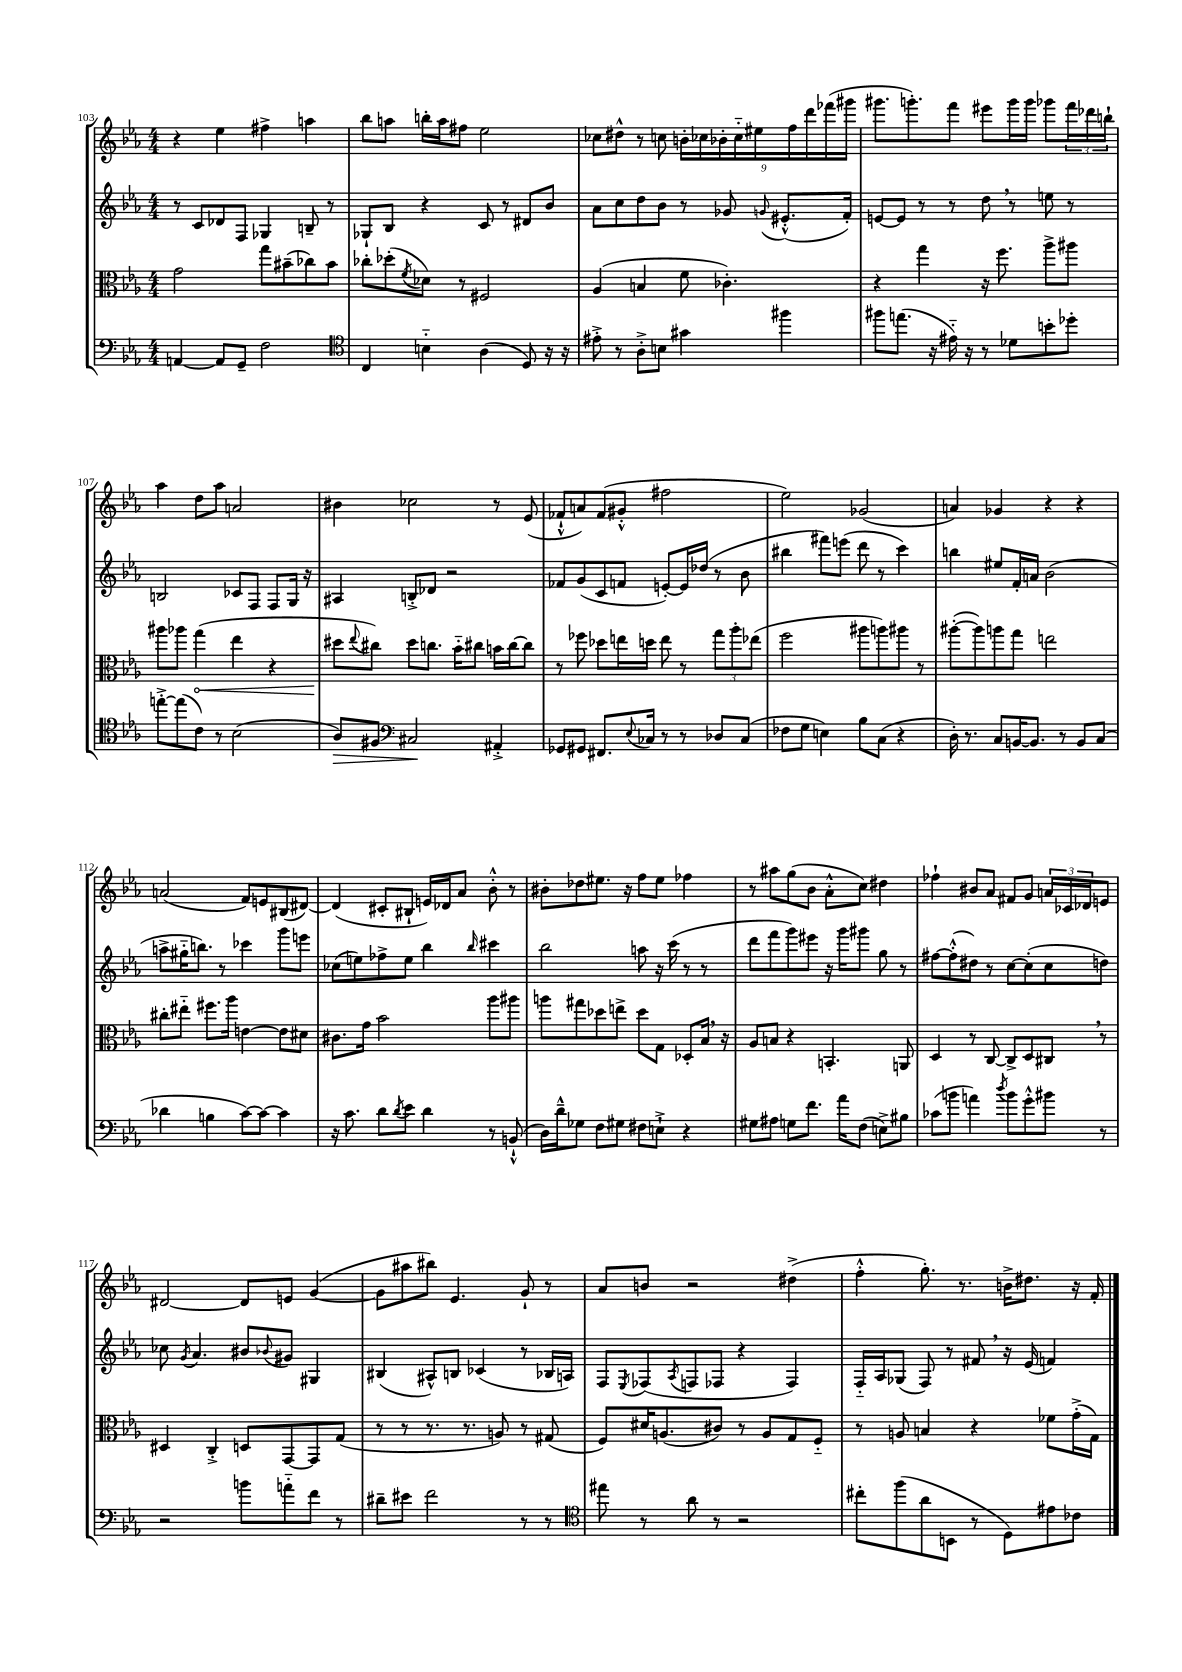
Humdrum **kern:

**kern	**dynam	**kern	**dynam	**kern	**kern
*part4	*part4	*part3	*part3	*part2	*part1
*staff4	*staff4	*staff3	*staff3	*staff2	*staff1
*clefF4	*	*clefC3	*	*clefG2	*clefG2
*k[b-e-a-]	*	*k[b-e-a-]	*	*k[b-e-a-]	*k[b-e-a-]
*M4/4	*	*M4/4	*	*M4/4	*M4/4
=103	=103	=103	=103	=103	=103
[4AAn/	.	2g\	.	8r	4r
.	.	.	.	8c/L	.
8AA/L]	.	.	.	8d-X/	4ee-\
8GG~/J	.	.	.	8F/J	.
2F\	.	8gg\L	.	4G-X/	4ff#X^\
.	.	(8b#X~\	.	.	.
.	.	8cc-X\)	.	8Bn~/	4aan\
.	.	8b#\J	.	8r	.
=104	=104	=104	=104	=104	=104
*clefC4	*	*	*	*	*
4C/	.	8cc-X'\L	.	8G-X`/L	8bb-\L
.	.	(8dd-X'\	.	8B-/J	8aan\J
.	.	8qf/	.	.	.
4Bn\	.	8d-X\J)	.	4r	16bbn'\LL
.	.	.	.	.	16aa\J
.	.	8r	.	.	8ff#X\J
(4A-\	.	2F#X/	.	8c/	2ee-\
.	.	.	.	8r	.
8D/)	.	.	.	8d#X/L	.
16r	.	.	.	8b-/J	.
16r	.	.	.	.	.
=105	=105	=105	=105	=105	=105
8e#X'^\	.	(4A-/	.	8a-\L	8cc-X\L
8r	.	.	.	8cc\	8dd#X^^\J
8A-'^\L	.	4Bn/	.	8dd\	8r
8Bn\J	.	.	.	8b-\J	8ccn\
4g#X\	.	8f\	.	8r	18bn'\LL
.	.	.	.	.	18cc-X\
.	.	.	.	.	18b-X'\
.	.	4.c-X'\)	.	8g-X/	.
.	.	.	.	.	18cc-\
.	.	.	.	.	18ee#X\
.	.	.	.	8qqgn/	.
4ff#X\	.	.	.	(8.e#X'^^/L	.
.	.	.	.	.	18ff\
.	.	.	.	.	18ddd\
.	.	.	.	.	(18fff-X\
.	.	.	.	16f'/Jk)	.
.	.	.	.	.	18ggg#X\JJ
=106	=106	=106	=106	=106	=106
8ff#X\L	.	4r	.	[8en/L	8.ggg#X\L
(8.een\J	.	.	.	8e/J]	.
.	.	.	.	.	8.gggn'\)
.	.	4gg\	.	8r	.
16r	.	.	.	.	.
16e#X\)	.	.	.	8r	8fff\J
16r	.	.	.	.	.
8r	.	16r	.	8dd,\	8eee#X\L
.	.	8.ff\	.	.	.
8d-X\L	.	.	.	8r	16ggg\L
.	.	.	.	.	16ggg\JJ
8bn'\	.	8aa-^\L	.	8een\	8ggg-X\L
8dd-X'\J	.	8aa#X\J	.	8r	24fff\L
.	.	.	.	.	24ddd-X\
.	.	.	.	.	24bbn`\JJ
!!LO:LB:g=z
=107	=107	=107	=107	=107	=107
[8een'^\L	.	8aa#X\L	.	2Bn/	4aa-\
(8ee\]	.	8aa-X\J	.	.	.
!	!	!	!LO:HP:b	!	!
8c\J)	.	(4gg\	<	.	8dd\L
8r	.	.	.	.	8aa-\J
(2B-\	.	4ee-\	.	8c-X/L	2an/
.	.	.	.	8F/J	.
.	.	4r	.	8F/L	.
.	.	.	.	16G/Jk	.
.	.	.	.	16r	.
=108	=108	=108	=108	=108	=108
!	!LO:HP:b	!	!	!	!
8A-/L)	>	8dd#X\L	.	4A#X/	4b#X\
.	.	8qqee-/	.	.	.
8F#X/J	.	8cc#X\J)	[	.	.
*clefF4	*	*	*	*	*
2C#X/	.	8dd#\L	.	8Bn'^/L	2cc-X\
.	.	8.ccn\J	.	8d-X/J	.
.	.	.	.	2r	.
.	.	16b-\KL	.	.	.
.	.	8cc#X\J	.	.	.
4AA#X'^/	]	16bn\LL	.	.	8r
.	.	[16cc#\J	.	.	.
.	.	8cc#\J]	.	.	(8e-/
=109	=109	=109	=109	=109	=109
8GG-X/L	.	8r	.	8f-X/L	8f-X`^^/L
8GG#X/J	.	8ff-X\	.	(8g/	8an/)
8.FF#X/L	.	8dd-X\L	.	8c/	(8f-/
.	.	16een\L	.	8fn/J	8g#X'^^/J
8qqE-/	.	.	.	.	.
16C-X/Jk	.	16ddn\JJ	.	.	.
8r	.	8ee\	.	[8en'/L)	2ff#X\
8r	.	8r	.	16e/L]	.
.	.	.	.	(16dd-X/JJ	.
8D-X/L	.	12gg\L	.	8r	.
.	.	12aa-'\	.	.	.
(8C-/J	.	.	.	8b-\	.
.	.	(12ee-X\J	.	.	.
=110	=110	=110	=110	=110	=110
8F-X\L	.	2ff\	.	4bb#X\	2ee-\)
8G\J	.	.	.	.	.
4En\)	.	.	.	8fff#X\L)	.
.	.	.	.	(8eeen\J	.
8B-\L	.	8aa#X\L	.	8ddd\	(2g-X/
(8C\J	.	8aan\)	.	8r	.
4r	.	8aa#X\J	.	4ccc\)	.
.	.	8r	.	.	.
=111	=111	=111	=111	=111	=111
16D'\)	.	([8aa#X'\L	.	4bbn\	4an/)
8.r	.	.	.	.	.
.	.	8aa#\])	.	.	.
8C/L	.	8aan\	.	8ee#X/L	4g-X/
[16BBn/K	.	8gg\J	.	16f'/L	.
8.BB/J]	.	.	.	16an/JJ	.
.	.	2een\	.	(2b-\	4r
8r	.	.	.	.	.
8BB/L	.	.	.	.	4r
(8C/J	.	.	.	.	.
!!LO:LB:g=z
=112	=112	=112	=112	=112	=112
4d-X\	.	8cc#X'\L	.	8aan^\L	(2an/
.	.	8ee#X\J	.	16gg#X\K	.
.	.	.	.	8.bbn\J)	.
4Bn\	.	8.ff#X\L	.	.	.
.	.	.	.	8r	.
.	.	16aa-\Jk	.	.	.
[8c\L)	.	[4en\	.	4ccc-X\	8f/L)
8c\J_	.	.	.	.	8en/
4c\]	.	8e\L]	.	8ggg\L	(8B#X/
.	.	8d#X\J	.	8eeen\J	[8d#X/J)
=113	=113	=113	=113	=113	=113
16r	.	8.c#X\L	.	(8cc-X\L	(4d#/]
8.c\	.	.	.	.	.
.	.	.	.	8een\)	.
.	.	16g\Jk	.	.	.
8d\L	.	2b-\	.	8ff-X^\	8c#X'/L
8qd/	.	.	.	.	.
8e-\J	.	.	.	8ee\J	8B#X`/J
4d\	.	.	.	4bb-\	16en/LL)
.	.	.	.	.	16d-X/J
.	.	.	.	.	8a-/J
.	.	.	.	16qqbb-/	.
8r	.	8aa-\L	.	4ccc#X\	8b-'^^\
(8BBn`^^/	.	8aa#X\J	.	.	8r
=114	=114	=114	=114	=114	=114
16D\LL)	.	8aan\L	.	2bb-\	8b#X'\L
16d~^^\J	.	.	.	.	.
8G-X\J	.	8gg#X\	.	.	8dd-X\
8F\L	.	8dd-X\	.	.	8.ee#X\J
8G#X\J	.	8een^\J	.	.	.
.	.	.	.	.	16r
8F#X\L	.	8dd-\L	.	8aan\	8ff\L
8En`^\J	.	8G\J	.	16r	8ee#\J
.	.	.	.	(16ccc\	.
4r	.	8D-X'/L	.	8r	4ff-X\
.	.	16B-,/Jk	.	8r	.
.	.	16r	.	.	.
=115	=115	=115	=115	=115	=115
8G#X\L	.	8A-/L	.	8ddd\L	8r
8A#X\J	.	8Bn/J	.	8fff\	8aa#X\L
8Gn\L	.	4r	.	8ggg\)	(8gg\
8.f\J	.	.	.	8eee#X\J	8b-\J
.	.	4.BBn'/	.	16r	8a-'^^\L
16a-\KL	.	.	.	16ggg\KL	.
(8F\J	.	.	.	8ggg#X\J	8cc\J)
8En^\L)	.	.	.	8gg\	4dd#X\
8B#X\J	.	8AAn/	.	8r	.
=116	=116	=116	=116	=116	=116
(8c-X\L	.	4D/	.	[8ff#X\L	4ff-X`\
8bn\J	.	.	.	(8ff#'^^\]	.
4an\)	.	8r	.	8dd#X\J)	8b#X/L
.	.	[8C/	.	8r	8a-/J
8qdd/	.	.	.	.	.
8b\L	.	8C^/L]	.	[8cc\L	8f#X/L
8g'^^\	.	8D/	.	(8cc'\]	8g/J
8b#X\J	.	8C#X,/J	.	8cc\	24an/LL
.	.	.	.	.	24c-X/
.	.	.	.	.	24d-X/J
8r	.	8r	.	8ddn\J)	8en/J
!!LO:LB:g=z
=117	=117	=117	=117	=117	=117
2r	.	4D#X/	.	8cc-X\	[2d#X/
.	.	.	.	8qg/	.
.	.	.	.	4.a-/	.
.	.	4C'^/	.	.	.
8bn\L	.	8Dn/L	.	8b#X/L	8d#/L]
.	.	.	.	8qqb-X/	.
8an\	.	[8GG/	.	8g#X/J	8en/J
8f\J	.	8GG/]	.	4G#X/	([4g/
8r	.	(8G/J	.	.	.
=118	=118	=118	=118	=118	=118
8d#X~\L	.	8r	.	(4B#X/	8g\L]
8e#X\J	.	8r	.	.	8aa#X\
2f\	.	8.r	.	8A#X^^/L)	8bb#X\J)
.	.	.	.	8Bn/J	4.e-/
.	.	8.r	.	.	.
.	.	.	.	(4c-X/	.
.	.	8An/)	.	.	.
8r	.	8r	.	8r	8g`/
8r	.	(8G#X/	.	16B-X/LL	8r
.	.	.	.	16An/JJ)	.
=119	=119	=119	=119	=119	=119
*clefC4	*	*	*	*	*
8ee#X\	.	8F/L)	.	8F/L	8a-/L
.	.	.	.	8qE-/	.
8r	.	16d#X/K	.	(8F-X/	8bn/J
.	.	(8.An/	.	.	.
.	.	.	.	8qA-/	.
8a-\	.	.	.	8Fn/	2r
8r	.	8c#X/J)	.	8F-X/J	.
2r	.	8r	.	4r	.
.	.	8A/L	.	.	.
.	.	8G/	.	4F-/)	(4dd#X^\
.	.	8F/J	.	.	.
=120	=120	=120	=120	=120	=120
8cc#X'\L	.	8r	.	16F/LL	4ff'^^\
.	.	.	.	16A-/J	.
(8ff\	.	8An/	.	(8G-X/J	.
8a-\	.	4Bn/	.	8F/)	8.gg'\)
8BBn\J	.	.	.	8r	.
.	.	.	.	.	8.r
8r	.	4r	.	8f#X,/	.
8D\L)	.	.	.	16r	16bn^\KL
.	.	.	.	(16e-/	8.dd#X\J
8e#X\	.	8f-X\L	.	4fn/)	.
8c-X\J	.	(16g'^\L	.	.	16r
.	.	16G\JJ)	.	.	16f'/
==	==	==	==	==	==
*-	*-	*-	*-	*-	*-
